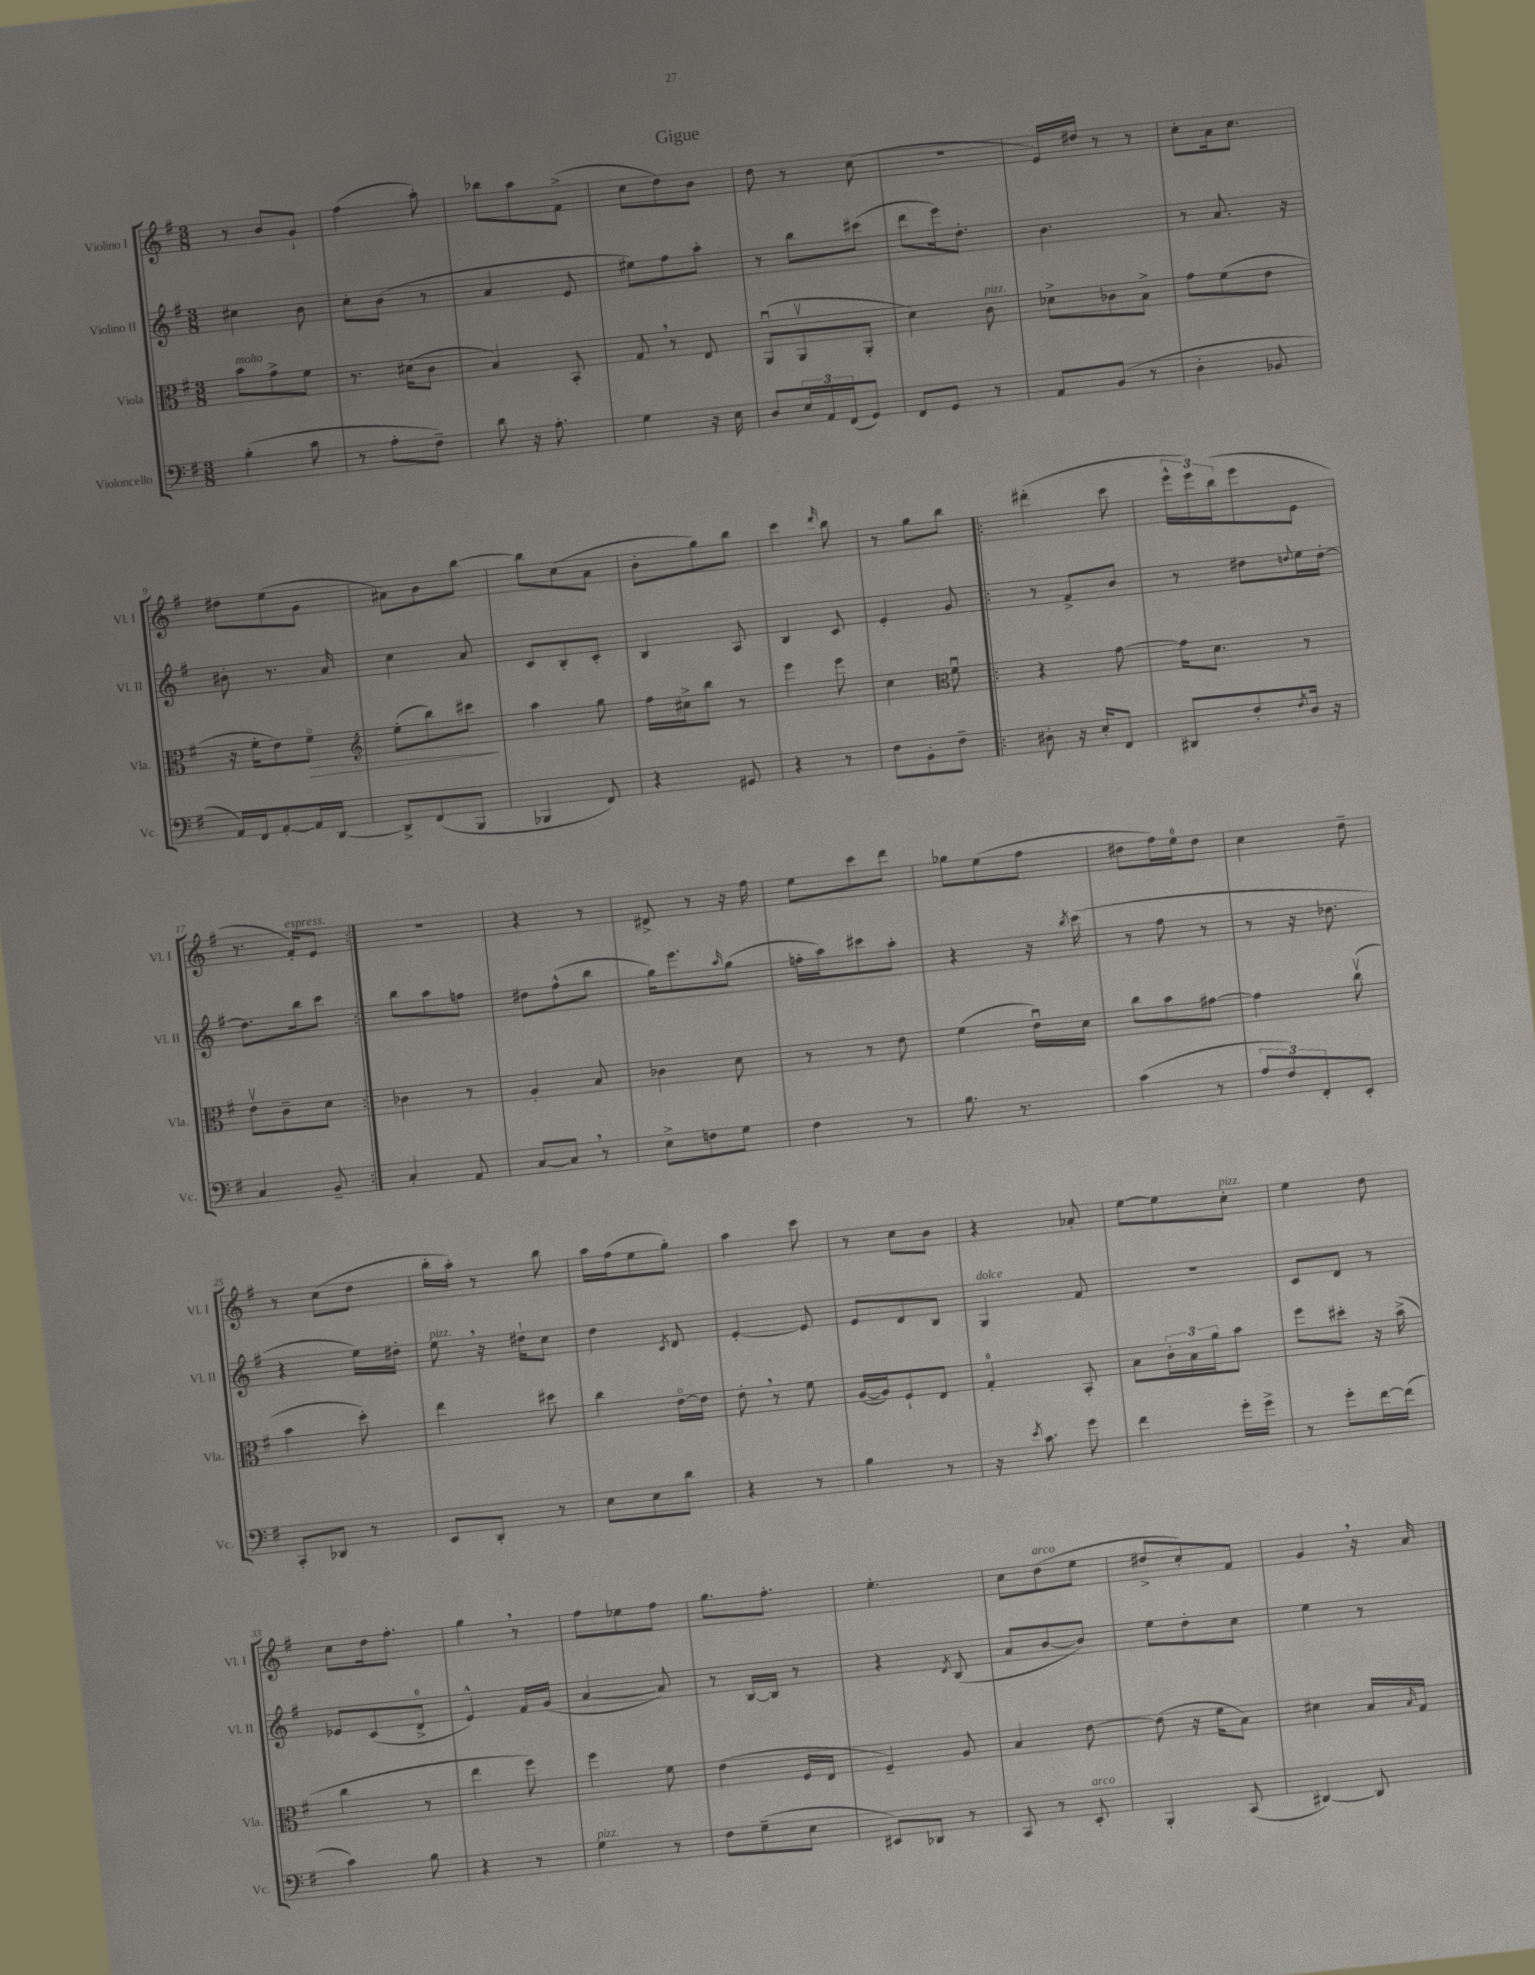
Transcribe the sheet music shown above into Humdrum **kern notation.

**kern	**kern	**dynam	**kern	**kern
*part4	*part3	*part3	*part2	*part1
*staff4	*staff3	*staff3	*staff2	*staff1
*I"Violoncello	*I"Viola	*	*I"Violino II	*I"Violino I
*I'Vc.	*I'Vla.	*	*I'Vl. II	*I'Vl. I
*clefF4	*clefC3	*	*clefG2	*clefG2
*k[f#]	*k[f#]	*	*k[f#]	*k[f#]
*M3/8	*M3/8	*	*M3/8	*M3/8
=1	=1	=1	=1	=1
!	!LO:TX:a:i:t=molto	!	!	!
(4B'\	8b\L	.	4cc#X\	8r
.	8g^\	.	.	8b/L
8c\	8f#\J	.	8b\	8g`/J
=2	=2	=2	=2	=2
8r	8.r	.	8cc'\L	(4ff#\
8A'\L	.	.	(8b\J	.
.	(16d#X\KL	.	.	.
8F#~\J)	8c\J	.	8r	8aa'\)
=3	=3	=3	=3	=3
8d\	4B/)	.	4a/	8bb-X\L
16r	.	.	.	8aa\
8.A'\	.	.	.	.
.	8BB'/	.	8e/	(8f#^\J
=4	=4	=4	=4	=4
4G\	8G,/	.	8ee#X\L)	8cc\L
.	8r	.	8ff#\	8dd\)
16r	8E/	.	8aa'\J	8b\J
16E\	.	.	.	.
=5	=5	=5	=5	=5
8D/L	(8AAu/L	.	8r	8dd\
24E/L	8AAv/	.	8bb\L	8r
24AA/	.	.	.	.
(24FF#/J	.	.	.	.
8GG/J)	8AA'/J	.	(8ccc#X\J	(8cc\
=6	=6	=6	=6	=6
8FF#/L	4d\)	.	8ddd\L	4.r
8GG/J	.	.	16eee\k)	.
.	.	.	8.dd'\J	.
!	!LO:TX:a:i:t=pizz.	!	!	!
8r	8c\	.	.	.
=7	=7	=7	=7	=7
8AA/L	8d-X^\L	.	4.b\	16e/LL)
.	.	.	.	16dd#X/JJ
(8BB/J	8c-X\	.	.	8r
8r	8B^\J	.	.	8r
=8	=8	=8	=8	=8
4D'\	8g\L	.	8r	8cc'\L
.	(8f#\	.	8.a/	16a\k
.	.	.	.	8.cc\J
8BB-X/	8e\J	.	.	.
.	.	.	16r	.
!!LO:LB:g=z
=9	=9	=9	=9	=9
16AA/LL)	16r	.	8b#X'\	8dd#X\L
16FF#/J	16f#'\KL	.	.	.
[8AA'/	8e\)	.	8.r	(8ee\
!	!	!LO:HP:b	!	!
16AA/L]	8f#\J	>	.	8g\J
[16DD/JJ	.	.	16a/	.
=10	=10	=10	=10	=10
*	*clefG2	*	*	*
8DD^/L]	(8ee'\L	.	4cc\	8a#X\L)
(8FF#/	8bb\)	.	.	8b\
8BBB/J	8ccc#X\J	.	8a/	[8bb\J
.	.	]	.	.
=11	=11	=11	=11	=11
4BBB-X/	4aa\	.	8c/L	8bb\L]
.	.	.	8B'/	(8cc\
8FF#/)	8gg\	.	8c'/J	8a\J
=12	=12	=12	=12	=12
4r	16ff#\LL	.	4B/	8b'\L
.	16cc#X^\J	.	.	.
.	8bb\J	.	.	8gg\)
8GG#X/	8r	.	8A/	8bb\J
=13	=13	=13	=13	=13
4r	4eee\	.	4B/	4ccc\
.	.	.	.	16qqddd/
8r	8eee\	.	8c/	8bb\
=14	=14	=14	=14	=14
8F#\L	4cc\	.	4e'/	8r
8BB'\	.	.	.	8gg\L
*	*clefC3	*	*	*
8F#~\J	8f#u\	.	8g/	8bb\J
=15!|:	=15!|:	=15!|:	=15!|:	=15!|:
8D#X'\	4r	.	8r	(4ddd#X'\
16r	.	.	8f#^/L	.
16E'/KL	.	.	.	.
8FF#/J	[8g\	.	8b/J	8ccc\
=16	=16	=16	=16	=16
8DD#X/L	16g\KL]	.	8r	24eee^^\LL
.	.	.	.	24eee\)
.	8.d\J	.	.	.
.	.	.	.	(24bb\J
8F#'/	.	.	8dd#X\L	8eee\
8qF#/	.	.	8qqddn/	.
16D/Jk	8r	.	16ee\L	8e\J
16r	.	.	[16dd'\JJ	.
!!LO:LB:g=z
=17	=17	=17	=17	=17
4C/	8ev\L	.	8.dd\L]	8.r
.	8c~\	.	.	.
!	!	!	!	!LO:TX:a:i:t=espress.
.	.	.	16bb\k	16f#'/KL)
8BB~/	8d\J	.	8ccc\J	8e/J
=18:|!	=18:|!	=18:|!	=18:|!	=18:|!
4C'/	4c-X\	.	8bb\L	4.r
.	.	.	8aa\	.
8AA/	8r	.	8ffn\J	.
=19	=19	=19	=19	=19
[8C/L	4A'/	.	8dd#X\L	4r
8C,/J]	.	.	(8ff#^^\	.
8r	8B/	.	8bb\J	8r
=20	=20	=20	=20	=20
8E^\L	4c-X\	.	16gg\KL)	8d#X^/
.	.	.	8.eee\	.
8Fn\	.	.	.	8r
.	.	.	16qqaa/	.
8G\J	8d\	.	(8gg\J	16r
.	.	.	.	16ff#\
=21	=21	=21	=21	=21
4F#\	8r	.	16ffn'\LL	8ee\L
.	.	.	16aa\J)	.
.	8r	.	8ccc#X\	8ccc\
8r	8e\	.	8aa'\J	8ddd\J
=22	=22	=22	=22	=22
8.B\	(4f#\	.	4r	8gg-X\L
.	.	.	.	(8ee\
8.r	.	.	.	.
.	16eu\LL)	.	16r	8ff#\J
.	.	.	8qbb/	.
.	16d\JJ	.	(16ccc\	.
=23	=23	=23	=23	=23
(4c\	8cc\L	.	8r	8dd#X\L
.	8b\	.	8ff#\	16ff#\L)
.	.	.	.	16ee\J
8r	[8g#X\J	.	8r	8dd#\J
=24	=24	=24	=24	=24
12A/L	4g#\]	.	8r	4cc\
12F#/)	.	.	.	.
.	.	.	16r	.
12FF#'/	.	.	.	.
.	.	.	8.dd-X\	.
8EE'/J	(8ccv\	.	.	8dd~\
!!LO:LB:g=z
=25	=25	=25	=25	=25
8CC'/L	4b\	.	4r	8r
8DD-X/J	.	.	.	(8cc\L
8r	8dd'\)	.	16ee\LL)	8dd\J
.	.	.	16dd#X'\JJ	.
=26	=26	=26	=26	=26
!	!	!	!LO:TX:a:i:t=pizz.	!
8EE/L	4ee\	.	8ee,\	16bb'\LL
.	.	.	.	16aa'\JJ)
8DD'/J	.	.	16r	8r
.	.	.	16dd#X`\KL	.
8r	8dd#X\	.	8cc\J	8bb\
=27	=27	=27	=27	=27
8E\L	4cc\	.	4dd\	16aa\LL
.	.	.	.	(16ff#\J
8E\	.	.	.	8ee\
.	.	.	8qc/	.
8d\J	[16e\LL	.	8d/	8gg'\J)
.	16e\JJ]	.	.	.
=28	=28	=28	=28	=28
4r	8e',\	.	[4e'/	4aa\
.	8r	.	.	.
8r	8f#\	.	8e/]	8ccc\
=29	=29	=29	=29	=29
4B\	([16A/LL	.	8e/L	8r
.	16A/J])	.	.	.
.	8F#`/	.	8d/	8cc\L
8r	8E/J	.	8B/J	8b\J
=30	=30	=30	=30	=30
!	!	!	!LO:TX:a:i:t=dolce	!
16r	4G'/	.	4G/	4r
8qe/	.	.	.	.
8.c\	.	.	.	.
8g\	8BB'/	.	8f#/	8a-X'/
=31	=31	=31	=31	=31
4f#\	8B\L	.	4.r	[8ee\L
.	24c'\L	.	.	8ee\]
.	24B\	.	.	.
.	24a\J	.	.	.
!	!	!	!	!LO:TX:a:i:t=pizz.
16g'\LL	8b\J	.	.	8cc'\J
16g^\JJ	.	.	.	.
=32	=32	=32	=32	=32
8r	8ff#\L	.	8c/L	4ee\
8g'\L	8dd#X'\J	.	8d/J	.
[16f#\L	16r	.	8r	8dd\
(16f#\JJ]	(16b^\	.	.	.
!!LO:LB:g=z
=33	=33	=33	=33	=33
4c\)	4cc\	.	8e-X/L	8cc\L
.	.	.	(8c/	16dd\k
.	.	.	.	8.ff#'\J
8B\	8r	.	8d^/J	.
=34	=34	=34	=34	=34
4r	4ee\	.	4e^^/)	4gg,\
8r	8ff#\)	.	16f#/LL	8r
.	.	.	(16g/JJ	.
=35	=35	=35	=35	=35
!LO:TX:a:i:t=pizz.	!	!	!	!
4G\	4ff#\	.	[4a/	8ff#\L
.	.	.	.	8ee-X\
8r	8f#\	.	8a/])	8ff#\J
=36	=36	=36	=36	=36
8F#\L	(4e\	.	8r	8.gg\L
(8G~\	.	.	[16B/LL	.
.	.	.	16B/JJ]	8.ff#'\J
8E\J	16F#/LL	.	8r	.
.	16E/JJ	.	.	.
=37	=37	=37	=37	=37
8EE#X/L)	4F#~/)	.	4r	4.ee'\
8DD-X/J	.	.	.	.
.	.	.	8qd/	.
8r	8A/	.	(8B/	.
=38	=38	=38	=38	=38
8CC/	4B/	.	8a/L	8cc\L
!	!	!	!	!LO:TX:a:i:t=arco
8r	.	.	[8b/	(8dd\
!LO:TX:a:i:t=arco	!	!	!	!
8EE'/	[8e\	.	8b/J])	8ee\J
=39	=39	=39	=39	=39
4BBB'/	(8e\]	.	8ee\L	8dd#X^/L
.	16r	.	8dd'\	8cc'/)
.	16f#\KL	.	.	.
(8CC/	8B\J)	.	8cc\J	8f#/J
=40	=40	=40	=40	=40
[4DD#X/)	4d#X\	.	4ee\	4g,/
8DD#/]	16B/LL	.	8r	16r
.	16qqB/	.	.	.
.	16G/JJ	.	.	16a/
==	==	==	==	==
*-	*-	*-	*-	*-
